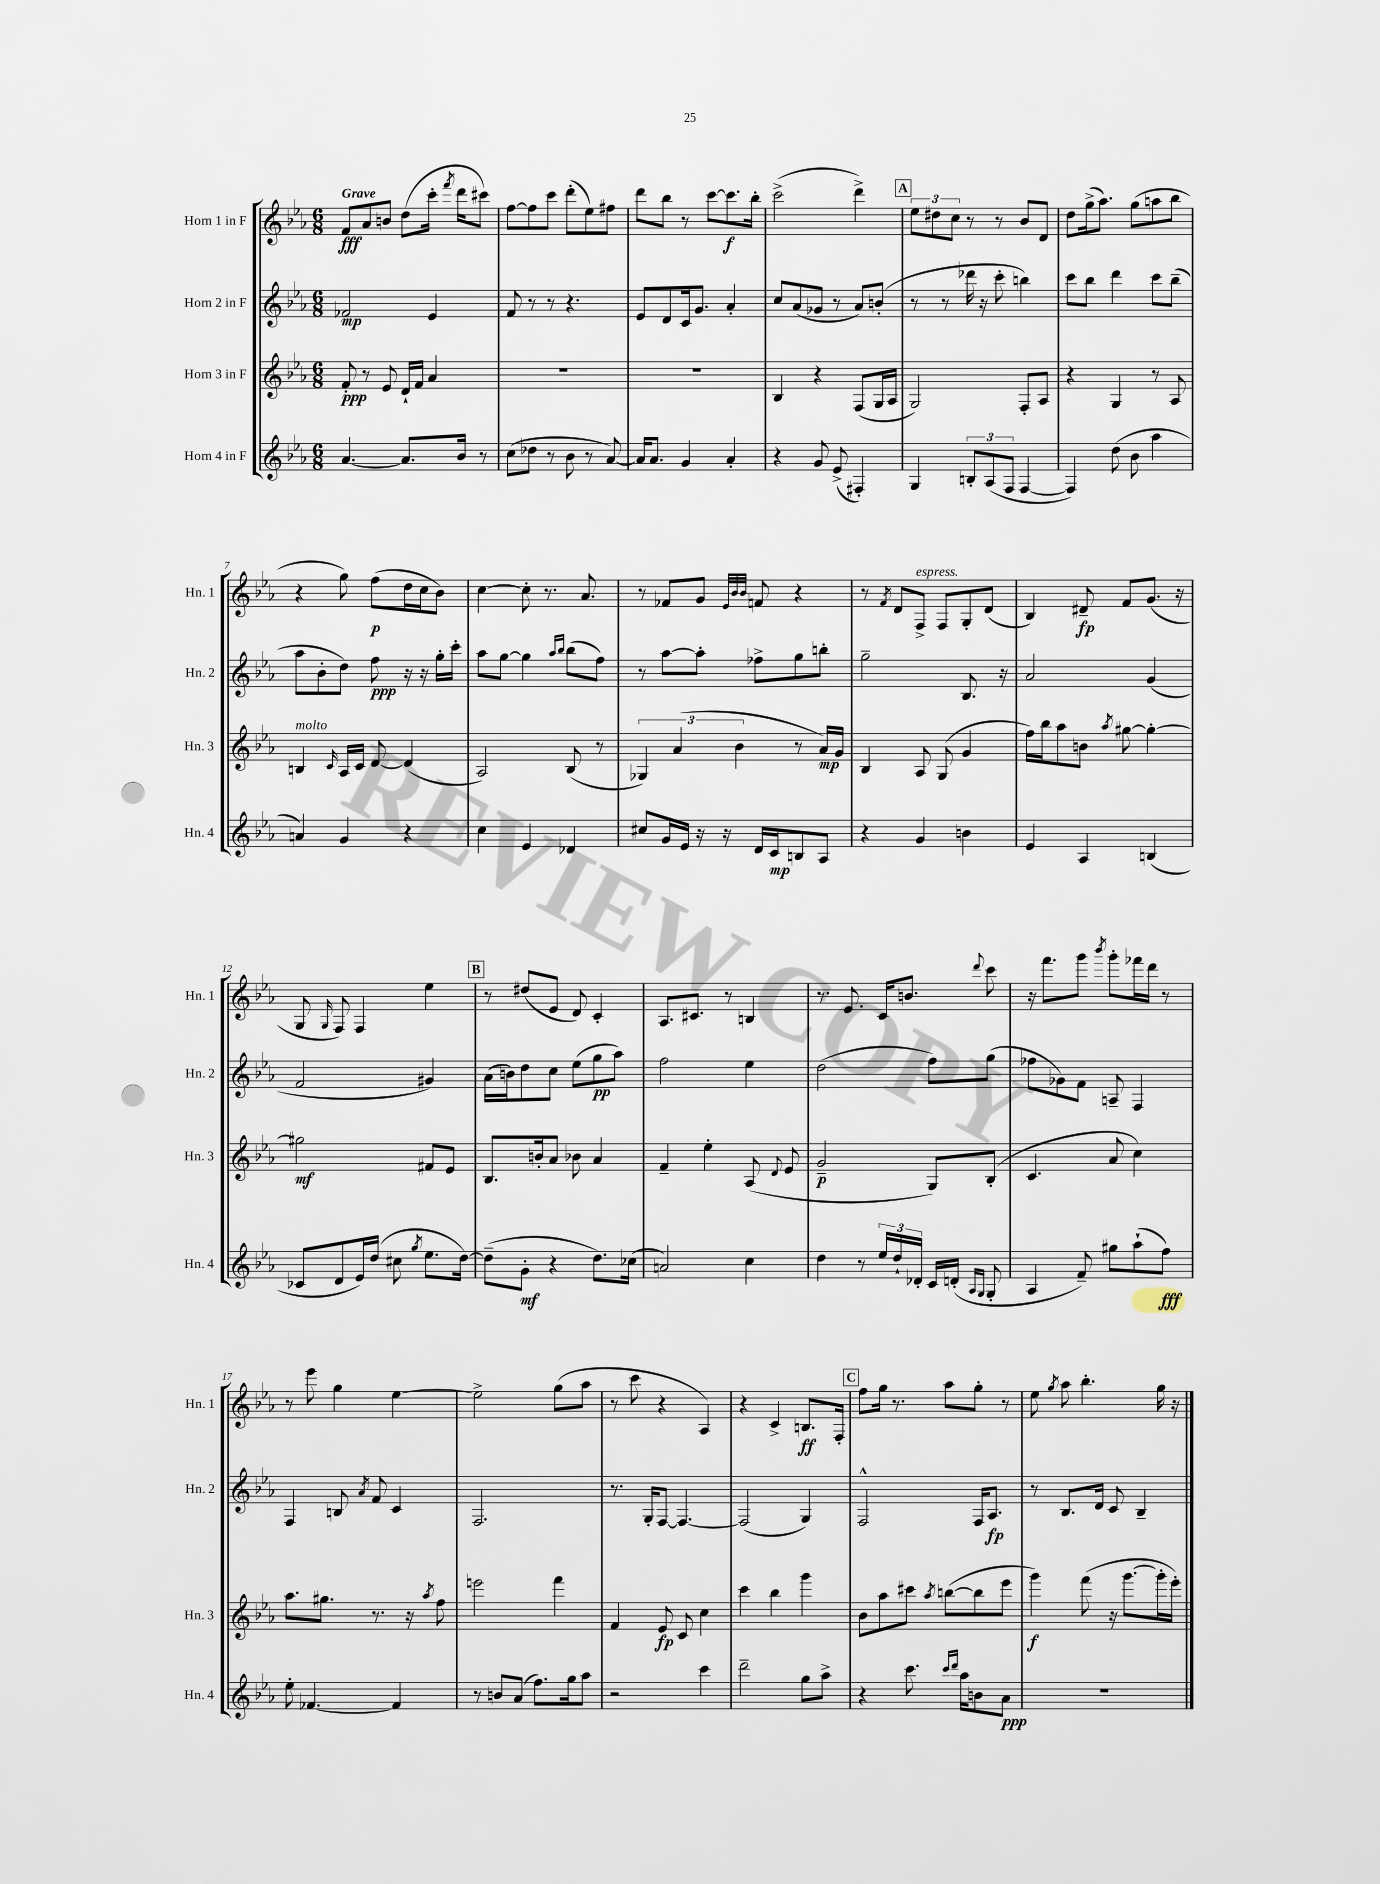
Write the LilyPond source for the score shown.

<<
\new StaffGroup <<
\new Staff = "s0" \with { instrumentName = "Horn 1 in F" shortInstrumentName = "Hn. 1" } {
    \clef treble \key ees \major \numericTimeSignature \time 6/8 \tempo "Grave"
    \autoBeamOff f'8[\fff aes'8 b'8] d''8[( c'''16]-. \acciaccatura { f'''8 } d'''16[ cis'''8]) |
    f''8[~ f''8 c'''8] d'''8[-.( ees''8) fis''8] |
    d'''8[ bes''8] r8 c'''8[~ c'''8.\f bes''16]-. |
    c'''2->( d'''4->) |
    \mark \markup { \box "A" } \tuplet 3/2 { ees''8[ dis''8 c''8] } r8 r8 bes'8[ d'8] |
    d''8[ g''16->( aes''8.]) g''8[( a''8 bes''8] |
    r4 g''8) f''8[\p( d''16 c''16 bes'8]) |
    c''4~ c''8-. r8. aes'8. |
    r8 fes'8[ g'8] \grace { ees'32[ bes'32 bes'32] } f'8 r4 |
    r8 \acciaccatura { f'8 } d'8[ f8]->^\markup { \italic "espress." } f8[ g8-. d'8]( |
    bes4) dis'8--\fp f'8[ g'8.]( r16 |
    g8 \grace { g16 } f8) f4 ees''4 |
    \mark \markup { \box "B" } r8 dis''8[( ees'8] d'8) c'4-. |
    aes8.[ cis'8.] r8 b4 |
    r8. ees'8. c'16[ b'8.] \appoggiatura { d'''8 } c'''8 |
    r16 f'''8.[ g'''8] \acciaccatura { bes'''8 } g'''8[-. fes'''16 d'''16] r8 |
    r8 ees'''8 g''4 ees''4~ |
    ees''2-> g''8[( aes''8] |
    r8 c'''8 r4 aes4) |
    r4 c'4-> b8.[\ff f16]-. |
    \mark \markup { \box "C" } f''8[ g''16] r8. aes''8[ g''8]-. r8 |
    ees''8 \acciaccatura { g''8 } aes''8 bes''4.-. g''16 r16 \bar "|." |
}
\new Staff = "s1" \with { instrumentName = "Horn 2 in F" shortInstrumentName = "Hn. 2" } {
    \clef treble \key ees \major \numericTimeSignature \time 6/8
    \autoBeamOff fes'2\mp ees'4 |
    f'8 r8 r8 r4. |
    ees'8[ d'8 c'16 g'8.] aes'4-. |
    c''8[ aes'8( ges'8] r8 aes'8[) b'8]-.( |
    \mark \markup { \box "A" } r8 r8 des'''16 r16 c'''8-. b''4) |
    c'''8[ bes''8] d'''4 c'''8[ bes''8]--( |
    aes''8[ bes'8-. d''8]) f''8\ppp r16 r16 g''16[-. c'''16]-. |
    aes''8[ g''8]~ g''4 \grace { aes''16[ bes''16] } bes''8[( f''8]) |
    r8 aes''8[~ aes''8]-. fes''8[-> g''8 b''8]-. |
    g''2-- bes8. r16 |
    aes'2 g'4( |
    f'2 gis'4) |
    \mark \markup { \box "B" } aes'16[( b'16) d''8 c''8] ees''8[( g''8\pp aes''8]) |
    f''2 ees''4 |
    d''2( f''8[) g''8]( |
    fes''8[ ges'8) f'8] a8-- f4 |
    f4 b8 \acciaccatura { aes'8 } f'8 c'4 |
    f2. |
    r8. g16[-. f8]~ f4.~ |
    f2( g4) |
    \mark \markup { \box "C" } f2-^ f16[ aes8.]\fp |
    r8 bes8.[ d'16] c'8 bes4-- \bar "|." |
}
\new Staff = "s2" \with { instrumentName = "Horn 3 in F" shortInstrumentName = "Hn. 3" } {
    \clef treble \key ees \major \numericTimeSignature \time 6/8
    \autoBeamOff f'8-.\ppp r8 ees'8 d'16[-! f'16] aes'4 |
    R2. |
    R2. |
    bes4 r4 f8[( g16 aes16] |
    \mark \markup { \box "A" } g2) f8[-. aes8] |
    r4 g4 r8 aes8 |
    b4^\markup { \italic "molto" } \grace { c'16 } aes16[ c'16] d'8~ d'4( |
    aes2) bes8( r8 |
    \tuplet 3/2 { ges4) aes'4( bes'4 } r8 aes'16[\mp) g'16] |
    bes4 aes8 g8( g'4 |
    f''16[) bes''16 aes''8 b'8] \acciaccatura { aes''8 } gis''8~ gis''4~-. |
    gis''2\mf fis'8[ ees'8] |
    \mark \markup { \box "B" } bes8.[ b'16-. aes'8] bes'8 aes'4 |
    f'4-- ees''4-. aes8( \appoggiatura { d'8 } ees'8 |
    g'2--\p g8[) bes8]-.( |
    c'4. aes'8 c''4) |
    aes''8.[ gis''8.] r8. r16 \acciaccatura { aes''8 } f''8 |
    e'''2 f'''4 |
    f'4 ees'8\fp c'8 c''4 |
    c'''4 bes''4 g'''4 |
    \mark \markup { \box "C" } bes'8[ aes''8 cis'''8] \acciaccatura { aes''8 } b''8[~( b''8 ees'''8] |
    g'''4\f) f'''8( r16 g'''8.[~ g'''16-. ees'''16]-.) \bar "|." |
}
\new Staff = "s3" \with { instrumentName = "Horn 4 in F" shortInstrumentName = "Hn. 4" } {
    \clef treble \key ees \major \numericTimeSignature \time 6/8
    \autoBeamOff aes'4.~ aes'8.[ bes'16] r8 |
    c''8[( des''8] r8 bes'8 r8 aes'8~) |
    aes'16[ aes'8.] g'4 aes'4-. |
    r4 g'8 ees'8->( fis4-.) |
    \mark \markup { \box "A" } g4 \tuplet 3/2 { b8[-. aes8( f8] } f4~ |
    f4) d''8( bes'8 aes''4 |
    a'4) g'4 r4 |
    c''4 ees'4 des'4 |
    cis''8[ g'16 ees'16] r16 r16 d'16[ c'16\mp b8 aes8] |
    r4 g'4 b'4 |
    ees'4 aes4 b4( |
    ces'8[ d'8 ees'16) d''16]( cis''8 \acciaccatura { g''8 } ees''8.[ d''16]~) |
    \mark \markup { \box "B" } d''8[--( g'8]-.\mf r4 d''8.[) ces''16]( |
    a'2) c''4 |
    d''4 r8 \tuplet 3/2 { ees''16[ d''16-! des'16]-. } c'16[ d'16]-.( \grace { aes16[ g16] } g8-. |
    aes4 f'8--) gis''8[ aes''8-!( f''8]\fff) |
    ees''8-. fes'4.~ fes'4 |
    r8 b'8[ aes'8]( f''8.[) g''16 aes''8] |
    r2 c'''4 |
    d'''2-- g''8[ aes''8]-> |
    \mark \markup { \box "C" } r4 c'''8. \grace { c'''16[ d'''16] } aes''16[ b'8 aes'8]\ppp |
    R2. \bar "|." |
}
>>
>>
